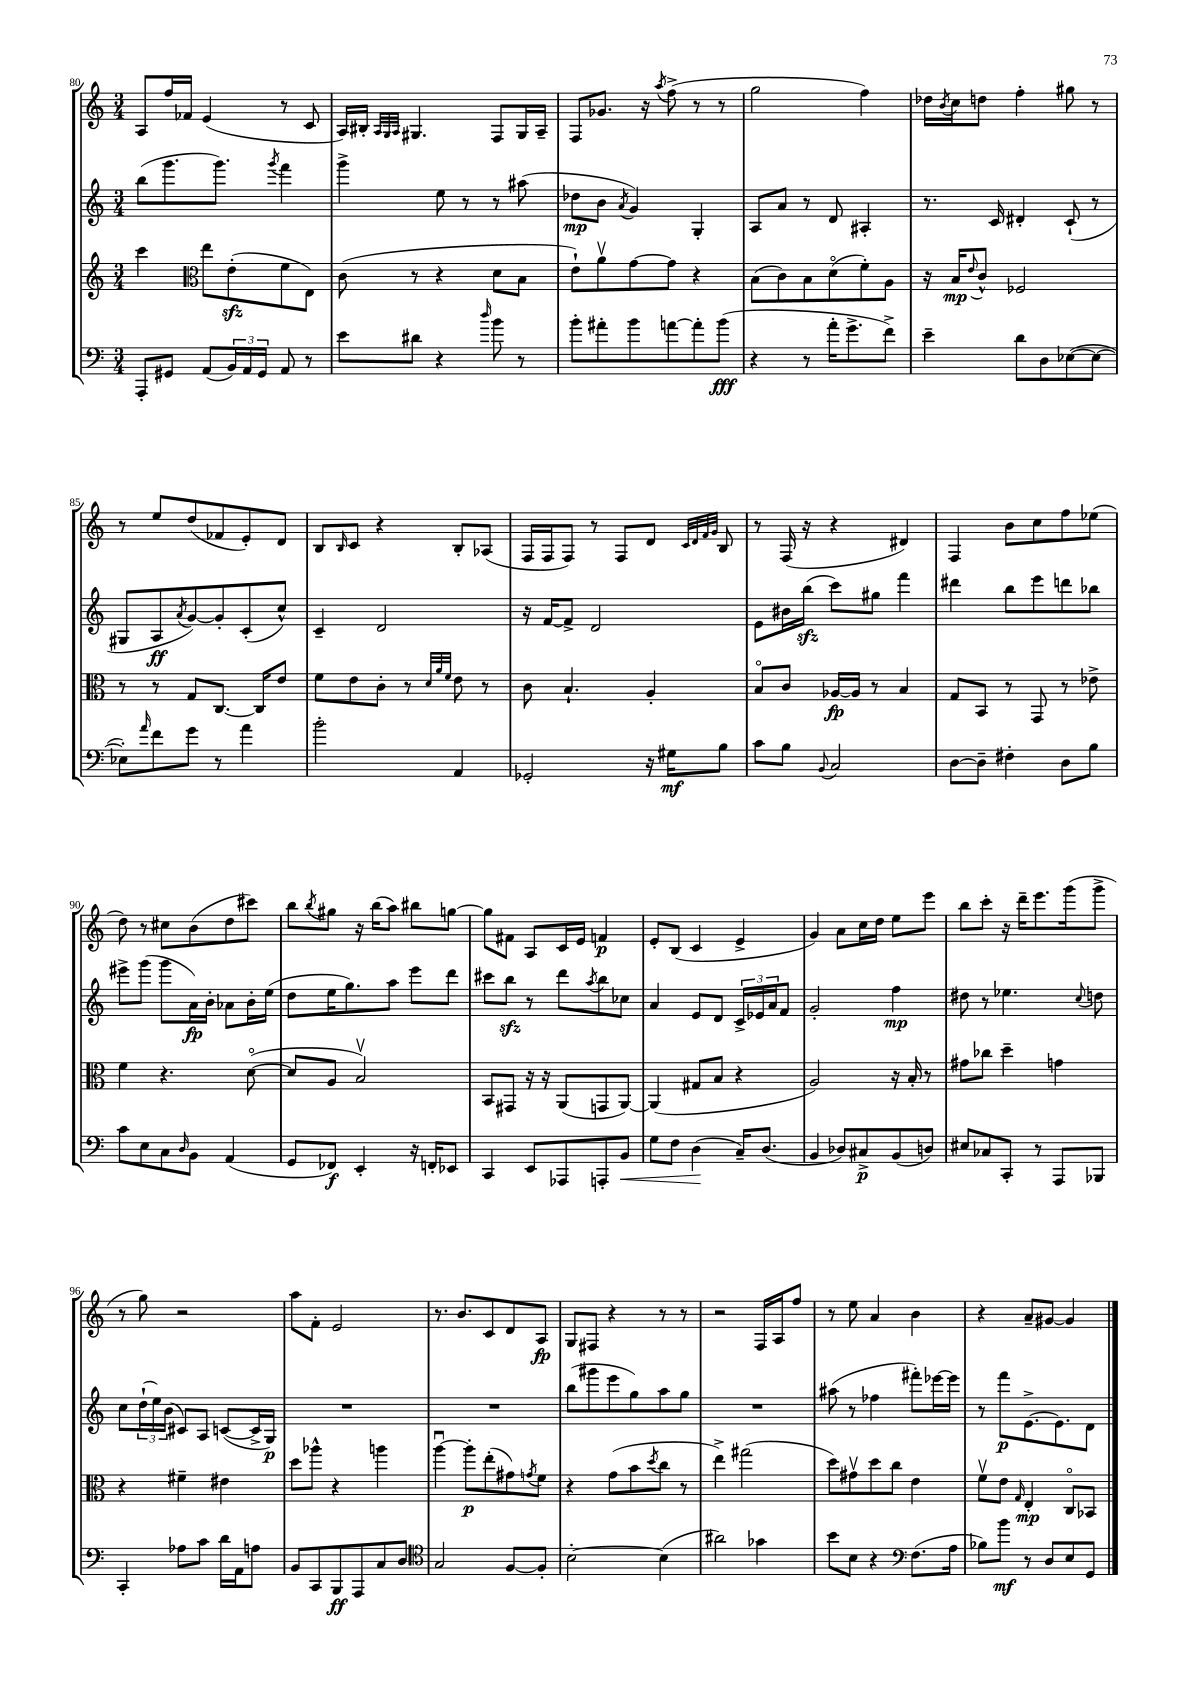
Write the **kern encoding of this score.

**kern	**kern	**kern	**kern
*staff4	*staff3	*staff2	*staff1
*clefF4	*clefG2	*clefG2	*clefG2
*k[]	*k[]	*k[]	*k[]
*M3/4	*M3/4	*M3/4	*M3/4
8AAA'	4ccc	(8bb	8A
8GG#	.	8.ggg	16ff
.	.	.	16f-
*	*clefC3	*	*
(8AA	8ee	.	(4e
.	.	8.ggg)	.
24BB)	(8e'	.	.
24AA	.	.	.
24GG#	.	.	.
.	.	8qggg	.
8AA	8f	4fff	8r
8r	8E)	.	8c
=	=	=	=
8e	(8c	4ggg^	16A)
.	.	.	16B#'
.	.	.	32qqA
.	.	.	32qqG
.	.	.	32qqA
8d#	8r	.	4.G#
4r	4r	8ee	.
.	.	8r	.
16qqdd	.	.	.
8b	8d	8r	8F
8r	8B	(8aa#	16G#
.	.	.	16A~
=	=	=	=
8b'	8e`)	8dd-	8F
8a#'	8av	8b	8.g-
.	.	8qa	.
8b	[8g	4g)	.
.	.	.	16r
.	.	.	8qaa
[8a	8g]	.	(8ff^
8a']	4r	4G'	8r
(8b	.	.	8r
=	=	=	=
4r	(8B	8A	2gg
.	8c)	8a	.
8r	8B	8r	.
16a'	(8do	8d	.
8.g^	.	.	.
.	8f')	4A#'	4ff)
8f^)	8A	.	.
=	=	=	=
4e~	16r	8.r	16dd-
.	.	.	8qb
.	16B	.	16cc
.	8qqe	.	.
.	8c^^	.	8dd
.	.	16c	.
8d	2F-	4d#'	4ff'
8D	.	.	.
([8E-	.	(8c`	8gg#
8E-_	.	8r	8r
=	=	=	=
8E-'])	8r	8G#	8r
16qqa	.	.	.
8f	8r	8A	8ee
.	.	8qa	.
8g	8G	[8g)	(8dd
8r	[8.C	8g']	8f-
4a	.	(8c'	8e')
.	16C]	.	.
.	8e	8cc^^)	8d
=	=	=	=
2b'	8f	4c~	8B
.	.	.	16qqB
.	8e	.	8c
.	8c'	2d	4r
.	8r	.	.
.	32qqd	.	.
.	32qqa	.	.
.	32qqf	.	.
4AA	8e	.	8B'
.	8r	.	(8A-
=	=	=	=
2GG-'	8c	16r	16F
.	.	[16f	16F
.	4.B`	8f^]	8F)
.	.	2d	8r
.	.	.	8F
16r	4A'	.	8d
16G#	.	.	.
.	.	.	32qqc
.	.	.	32qqd
.	.	.	32qqf
.	.	.	32qqg
8B	.	.	8B
=	=	=	=
8c	8Bo	8e	8r
8B	8c	16b#	(16F
.	.	(16bb	16r
8qqBB	.	.	.
2C	[16A-	8ccc)	4r
.	16A-]	.	.
.	8r	8gg#	.
.	4B	4fff	4d#)
=	=	=	=
[8D	8G	4ddd#	4F
8D~]	8BB	.	.
4F#'	8r	8bb	8b
.	8GG	8eee	8cc
8D	8r	8ddd	8ff
8B	8e-^	8bb-	(8ee-
=	=	=	=
8c	4f	8eee#^	8dd)
8E	.	(8ggg	8r
8C	4.r	8ggg	8cc#
16qqD	.	.	.
8BB	.	16a)	(8b
.	.	16b'	.
(4AA	.	8a-	8dd
.	([8do	16b'	8ccc#)
.	.	(16ee	.
=	=	=	=
8GG	8d]	8dd	8bb
.	.	.	8qbb
8FF-)	8A	16ee	8gg#
.	.	8.gg)	.
4EE'	2Bv)	.	16r
.	.	.	(16bb
.	.	8aa	8aa)
16r	.	8eee	8bb#
16FF'	.	.	.
8EE-	.	8ddd	[8gg
=	=	=	=
4CC	8BB	8ccc#	8gg]
.	8GG#	8bb	8f#
8EE	16r	8r	8A
.	16r	.	.
8AAA-	(8AA	8ddd	16c
.	.	.	16e
.	.	8qaa	.
8AAA'	8GG	8bb	4f
8BB	[8AA)	8cc-	.
=	=	=	=
8G	(4AA]	4a	8e'
8F	.	.	(8B
(4D	8G#	8e	4c
.	8B	8d	.
16C~)	4r	24c^	4e^
.	.	24e-	.
(8.D	.	.	.
.	.	24a	.
.	.	8f	.
=	=	=	=
4BB	2A)	2g'	4g)
8D-)	.	.	8a
8C#^	.	.	16cc
.	.	.	16dd
(8BB	16r	4ff	8ee
.	16B'	.	.
8D)	8r	.	8eee
=	=	=	=
8E#	8g#	8dd#	8bb
8C-	8cc-	8r	8ccc'
8CC'	4dd~	4.ee-	16r
.	.	.	16ddd~
8r	.	.	8.eee
8AAA	4g	.	.
.	.	.	(16ggg
.	.	8qqcc	.
8BBB-	.	8dd	8ggg^
=	=	=	=
4CC'	4r	8cc	8r
.	.	(24dd`	8gg)
.	.	24ee)	.
.	.	(24b	.
8A-	4f#~	8c#)	2r
8c	.	8A	.
16d	4e#	([8c	.
16AA	.	.	.
8A	.	16c^]	.
.	.	16G)	.
=	=	=	=
8BB	8dd	2.r	8aa
8CC	8aa-^^	.	8f'
8BBB	4r	.	2e
8AAA	.	.	.
8C	4aa	.	.
8D	.	.	.
=	=	=	=
*clefC4	*	*	*
2G	[4aau	2.r	8.r
.	.	.	8.b
.	8aa']	.	.
.	(8ee'	.	8c
[8F	8g#)	.	8d
.	8qg	.	.
8F']	8f	.	8A
=	=	=	=
[2B'	4r	(8bb	8G
.	.	8ggg#	8F#
.	(8g	8eee	4r
.	8b	8gg)	.
.	8qdd	.	.
(4B]	8cc	8aa	8r
.	8r	8gg	8r
=	=	=	=
2a#)	4ee^)	2.r	2r
.	(2gg#	.	.
4g-	.	.	16F
.	.	.	16A
.	.	.	8ff
=	=	=	=
8b	8dd)	(8aa#	8r
8B	8g#v	8r	8ee
4r	8dd	4ff-	4a
.	8cc	.	.
*clefF4	*	*	*
(8.F	4e	8fff#')	4b
.	.	[16eee-	.
16A	.	16eee-]	.
=	=	=	=
8B-)	8fv	8r	4r
8b	8e	8fff	.
.	16qqG	.	.
8r	4E'	[8.e^	8a~
8D	.	.	[8g#
.	.	8.e]	.
8E	8Co	.	4g#]
8GG	8BB-	8d	.
==	==	==	==
*-	*-	*-	*-
